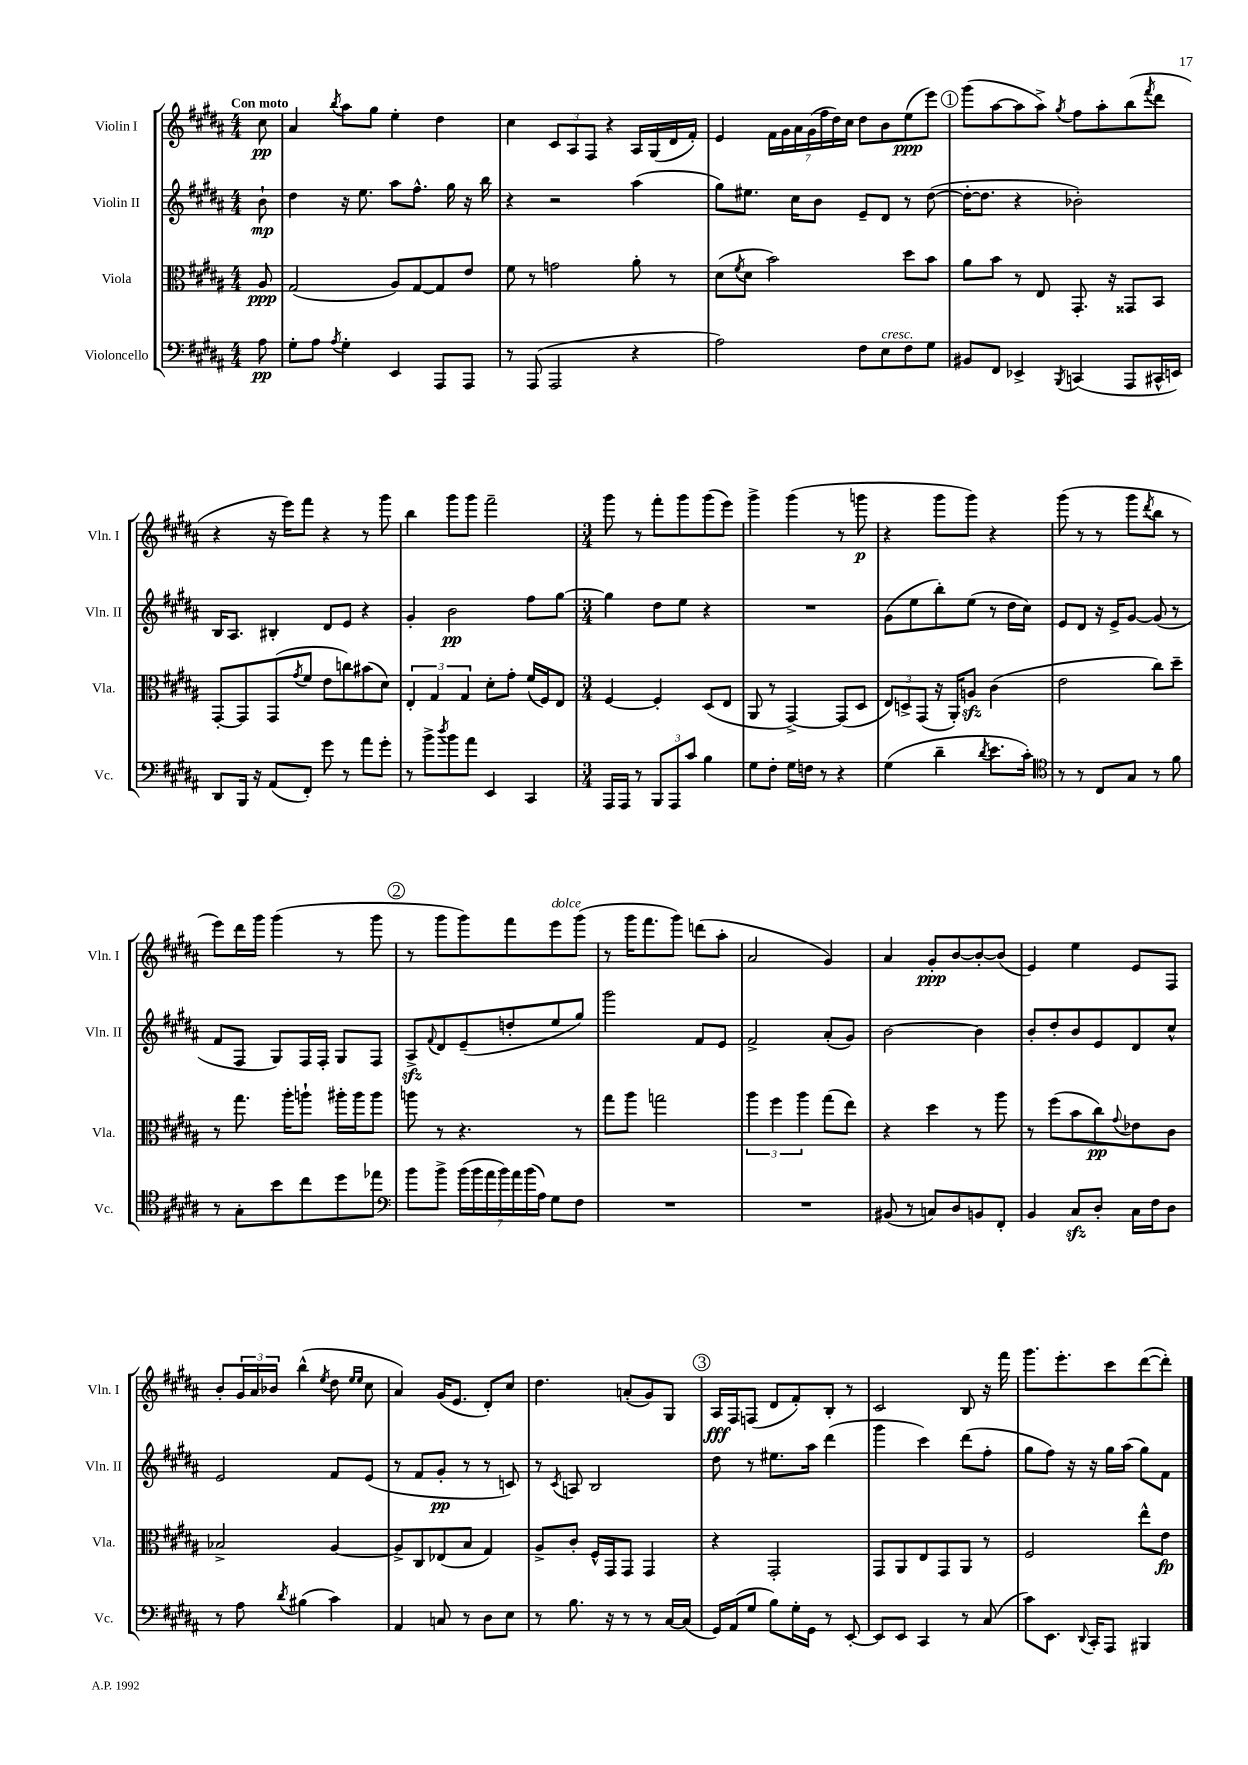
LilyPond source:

<<
\new StaffGroup <<
\new Staff = "s0" \with { instrumentName = "Violin I" shortInstrumentName = "Vln. I" } {
    \clef treble \key b \major \numericTimeSignature \time 4/4 \partial 8 \tempo "Con moto"
    cis''8\pp |
    ais'4 \acciaccatura { b''8 } ais''8 gis''8 e''4-. dis''4 |
    cis''4 \tuplet 3/2 { cis'8 ais8 fis8 } r4 ais16 gis16( dis'16 fis'16-.) |
    e'4 \tuplet 7/4 { fis'16 gis'16 ais'16 gis'16( fis''16 dis''16) cis''16 } dis''8 b'8 e''8\ppp( e'''8) |
    \mark \markup { \circle "1" } gis'''8( ais''8~ ais''8 ais''8->) \acciaccatura { gis''8 } fis''8 ais''8-. b''8( \acciaccatura { fis'''8 } dis'''8 |
    r4 r16 e'''16) fis'''8 r4 r8 gis'''8 |
    b''4 gis'''8 gis'''8 fis'''2-- |
    \numericTimeSignature \time 3/4 gis'''8 r8 fis'''8-. gis'''8 gis'''8( e'''8) |
    gis'''4-> gis'''4( r8 g'''8\p |
    r4 gis'''8 gis'''8) r4 |
    gis'''8( r8 r8 gis'''8 \acciaccatura { dis'''8 } b''8 r8 |
    e'''8) dis'''16 gis'''16 gis'''4( r8 gis'''8 |
    \mark \markup { \circle "2" } r8 gis'''8 gis'''8) fis'''8 e'''8^\markup { \italic "dolce" } gis'''8( |
    r8 gis'''16 fis'''8. gis'''8) d'''8( ais''8-. |
    ais'2 gis'4) |
    ais'4 gis'8-.\ppp b'8~ b'8~-. b'8( |
    e'4) e''4 e'8 fis8 |
    b'8-. \tuplet 3/2 { gis'16 ais'16 bes'16 } b''4-^( \acciaccatura { e''8 } dis''8 \grace { e''16 e''16 } cis''8 |
    ais'4) gis'16( e'8. dis'8-.) cis''8 |
    dis''4. a'8-.( gis'8) gis8 |
    \mark \markup { \circle "3" } ais16\fff fis16 f8( dis'8 fis'8-.) b8-. r8 |
    cis'2 b8 r16 fis'''16 |
    gis'''8. e'''8.-. cis'''8 dis'''8~( dis'''8-.) \bar "|." |
}
\new Staff = "s1" \with { instrumentName = "Violin II" shortInstrumentName = "Vln. II" } {
    \clef treble \key b \major \numericTimeSignature \time 4/4 \partial 8
    b'8-!\mp |
    dis''4 r16 e''8. ais''8 fis''8.-^ gis''16 r16 b''16 |
    r4 r2 ais''4( |
    gis''8) eis''8. cis''16 b'8 e'8-- dis'8 r8 dis''8~( |
    \mark \markup { \circle "1" } dis''16~-. dis''8. r4 bes'2-.) |
    b16 ais8. bis4-. dis'8 e'8 r4 |
    gis'4-. b'2\pp fis''8 gis''8~ |
    \numericTimeSignature \time 3/4 gis''4 dis''8 e''8 r4 |
    R2. |
    gis'8( e''8 b''8-.) e''8( r8 dis''16 cis''16) |
    e'8 dis'8 r16 e'16-> gis'8~ gis'8( r8 |
    fis'8 fis8 gis8) fis16 fis16-. gis8 fis8 |
    \mark \markup { \circle "2" } ais8->\sfz \appoggiatura { fis'8 } dis'8 e'8--( d''8-. e''8 gis''8) |
    gis'''2 fis'8 e'8 |
    fis'2-> ais'8-.( gis'8) |
    b'2~ b'4 |
    b'8-. dis''8-. b'8 e'8 dis'8 cis''8-^ |
    e'2 fis'8 e'8( |
    r8 fis'8 gis'8-.\pp r8 r8 c'8) |
    r8 \acciaccatura { cis'8 } a8 b2 |
    \mark \markup { \circle "3" } dis''8 r8 eis''8. ais''16 dis'''4( |
    gis'''4 cis'''4) dis'''8( fis''8-. |
    gis''8 fis''8) r16 r16 gis''16 ais''16( gis''8) fis'8 \bar "|." |
}
\new Staff = "s2" \with { instrumentName = "Viola" shortInstrumentName = "Vla." } {
    \clef alto \key b \major \numericTimeSignature \time 4/4 \partial 8
    ais8\ppp |
    gis2( ais8) gis8~ gis8 e'8 |
    fis'8 r8 g'2 ais'8-. r8 |
    dis'8( \acciaccatura { fis'8 } dis'8 b'2) dis''8 b'8 |
    \mark \markup { \circle "1" } ais'8 b'8 r8 e8 gis,8.-. r16 gisis,8 b,8 |
    gis,8~-. gis,8 gis,8( \acciaccatura { gis'8 } fis'8 e'8 c''8) bis'8( dis'8) |
    \tuplet 3/2 { e4-. gis4 gis4 } dis'8-. gis'8-. fis'16( fis16) e8 |
    \numericTimeSignature \time 3/4 fis4~ fis4-. dis8( e8 |
    ais,8 r8 gis,4~->) gis,8( dis8 |
    \tuplet 3/2 { e8) d8-> gis,8( } r16 ais,16-.) a8\sfz cis'4( |
    e'2 cis''8) dis''8-- |
    r8 gis''8. ais''16-. a''8-! ais''16-. ais''16 ais''8 |
    \mark \markup { \circle "2" } a''8 r8 r4. r8 |
    gis''8 ais''8 g''2 |
    \tuplet 3/2 { ais''4 fis''4 ais''4 } gis''8( e''8) |
    r4 dis''4 r8 ais''8 |
    r8 fis''8( b'8 cis''8\pp) \appoggiatura { gis'8 } ees'8 cis'8 |
    bes2-> ais4~ |
    ais8-> cis8 ees8( b8 gis4) |
    ais8-> cis'8-. fis16-^ gis,16 gis,8 gis,4 |
    \mark \markup { \circle "3" } r4 gis,2-. |
    gis,8 ais,8 e8 gis,8 ais,8 r8 |
    fis2 e''8-^ e'8\fp \bar "|." |
}
\new Staff = "s3" \with { instrumentName = "Violoncello" shortInstrumentName = "Vc." } {
    \clef bass \key b \major \numericTimeSignature \time 4/4 \partial 8
    ais8\pp |
    gis8-. ais8 \acciaccatura { ais8 } gis4-. e,4 ais,,8 ais,,8 |
    r8 ais,,8( ais,,2 r4 |
    ais2) fis8 e8^\markup { \italic "cresc." } fis8 gis8 |
    \mark \markup { \circle "1" } bis,8 fis,8 ees,4-> \acciaccatura { b,,8 } c,4( ais,,8 cis,16-^ e,16) |
    dis,8 b,,16 r16 ais,8( fis,8-.) gis'8 r8 ais'8 gis'8-. |
    r8 b'8-> \acciaccatura { dis''8 } b'8 ais'8 e,4 cis,4 |
    \numericTimeSignature \time 3/4 ais,,16 ais,,16 r8 \tuplet 3/2 { b,,8 ais,,8 cis'8 } b4 |
    gis8 fis8-. gis16 f16 r8 r4 |
    gis4( dis'4-- \acciaccatura { dis'8 } e'8. cis'16-.) |
    \clef tenor r8 r8 cis8 gis8 r8 fis'8 |
    r8 gis8-. b'8 cis''8 dis''8 ees''8 |
    \mark \markup { \circle "2" } \clef bass b'8 b'8-> \tuplet 7/4 { b'16( b'16 ais'16 b'16) ais'16 b'16( ais16) } gis8 fis8 |
    R2. |
    R2. |
    bis,8( r8 c8) dis8 b,8 fis,8-. |
    b,4 cis8\sfz dis8-. cis16 fis16 dis8 |
    r8 ais8 \acciaccatura { dis'8 } bis4( cis'4) |
    ais,4 c8 r8 dis8 e8 |
    r8 b8. r16 r8 r8 cis16~ cis16( |
    \mark \markup { \circle "3" } gis,16) ais,16( gis8 b8) gis16-. gis,16 r8 e,8~-. |
    e,8 e,8 cis,4 r8 cis8( |
    cis'8) e,8. \appoggiatura { dis,8 } cis,16-. ais,,8 bis,,4 \bar "|." |
}
>>
>>
\layout { \context { \Score \remove "Bar_number_engraver" } }
